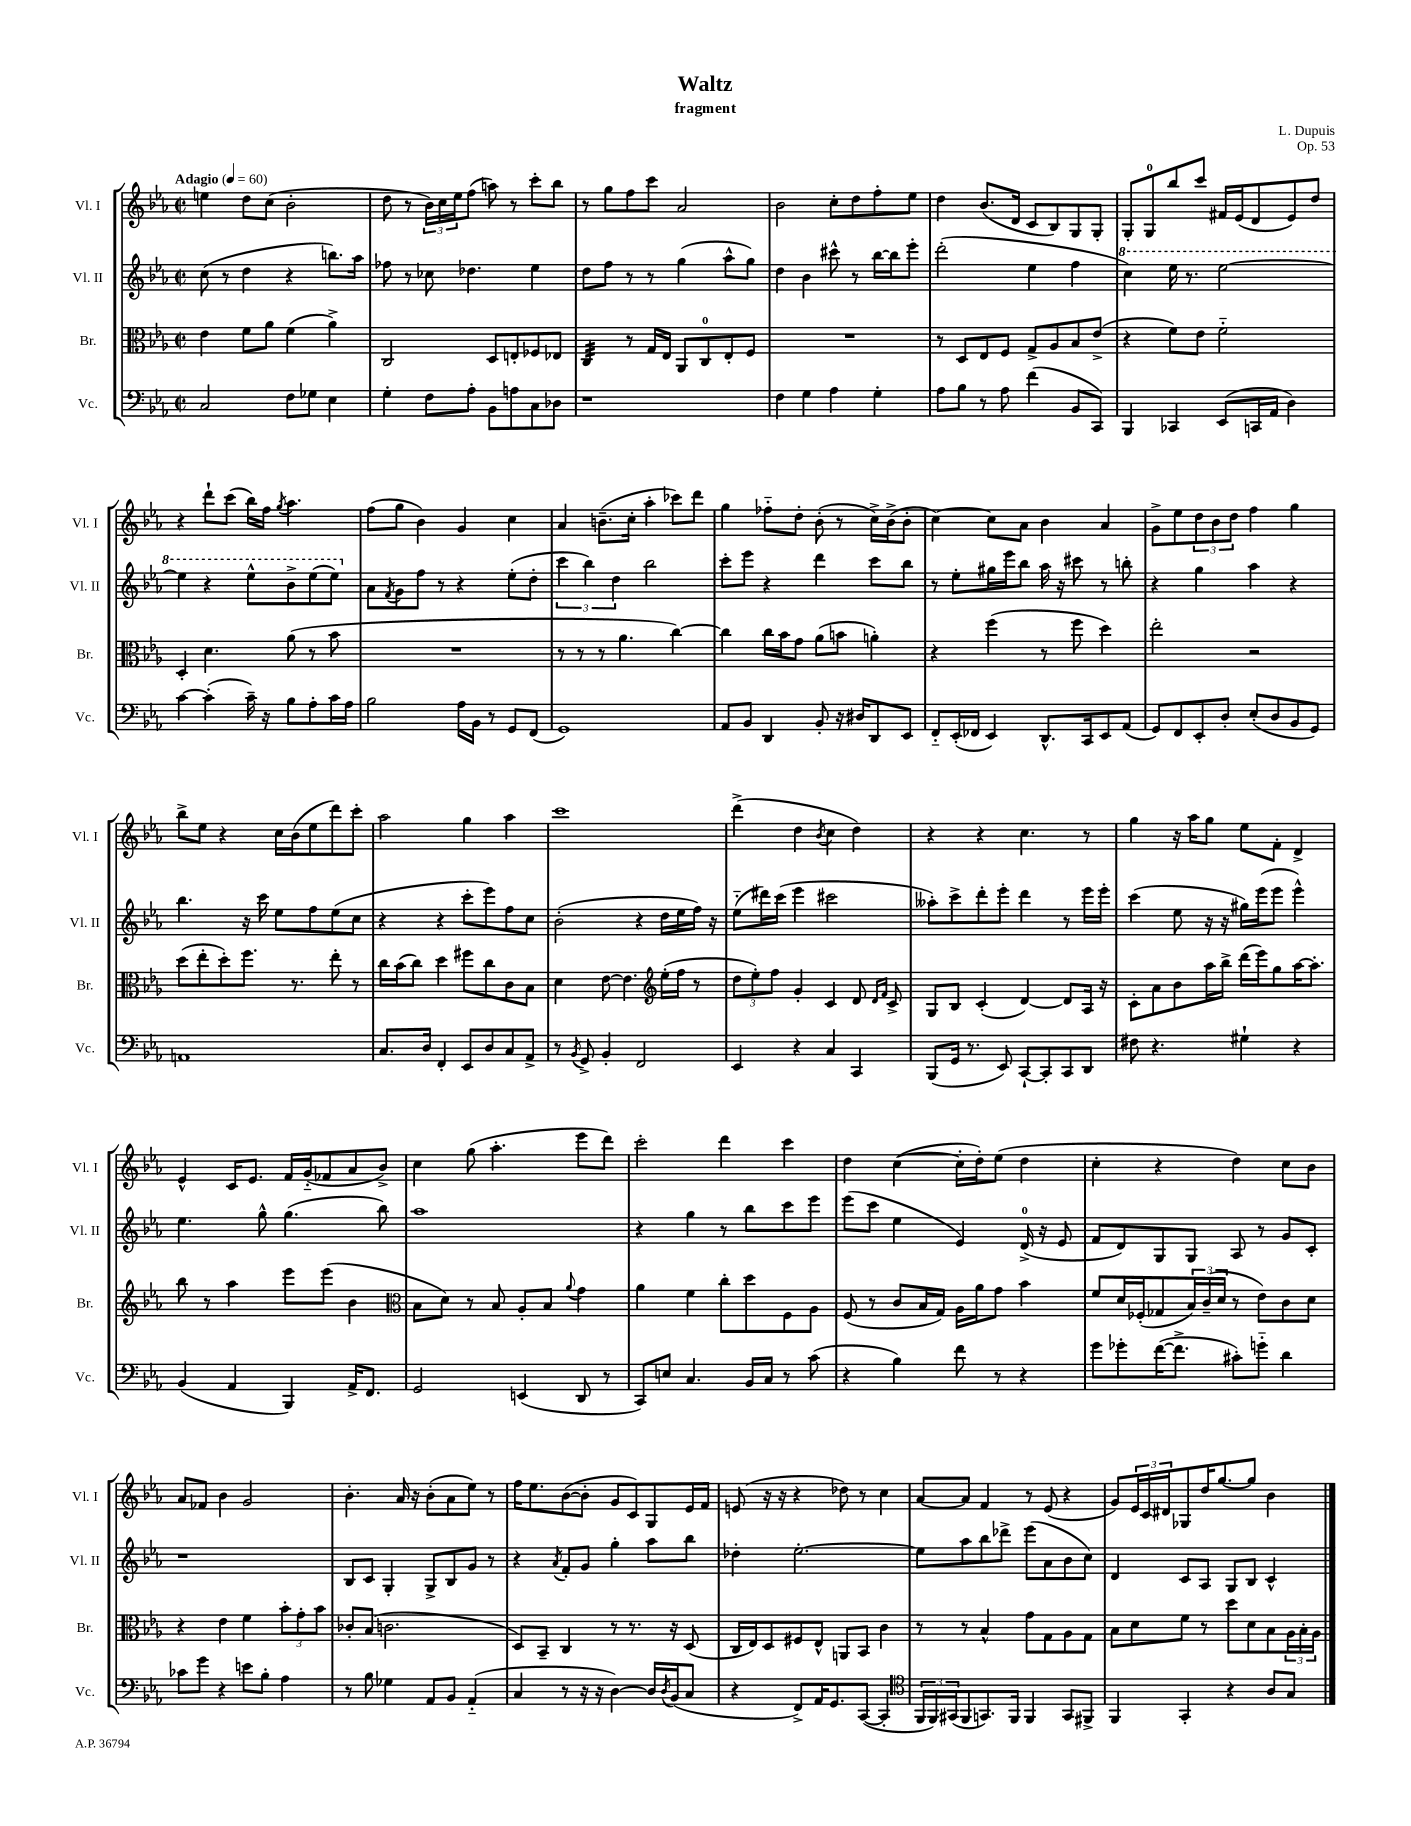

**kern	**kern	**kern	**kern
*part4	*part3	*part2	*part1
*staff4	*staff3	*staff2	*staff1
*I"Vc.	*I"Br.	*I"Vl. II	*I"Vl. I
*I'Vc.	*I'Br.	*I'Vl. II	*I'Vl. I
*clefF4	*clefC3	*clefG2	*clefG2
*k[b-e-a-]	*k[b-e-a-]	*k[b-e-a-]	*k[b-e-a-]
*M2/2	*M2/2	*M2/2	*M2/2
*met(c|)	*met(c|)	*met(c|)	*met(c|)
*MM60	*MM60	*MM60	*MM60
=1	=1	=1	=1
!	!	!	!LO:TX:a:B:t=Adagio
2C/	4e-\	(8cc\	4een\
.	.	8r	.
.	8f\L	4dd\	8dd\L
.	8a-\J	.	(8cc\J
8F\L	(4f\	4r	2b-'\
8G-X\J	.	.	.
4E-\	4a-^\)	8.bbn\L)	.
.	.	16aa-\Jk	.
=2	=2	=2	=2
4G'\	2C/	8ff-X\	8dd\
.	.	8r	8r
8F\L	.	8cc-X\	24b-\LL)
.	.	.	24cc\
.	.	.	24ee-\J
8A-'\J	.	4.dd-X\	(8ff\J
8BB-\L	8D/L	.	8aan\)
8An\	8En'/	.	8r
8C\	8F-X/	4ee-\	8ccc'\L
8D-X\J	8E-X/J	.	8bb-\J
=3	=3	=3	=3
*	*tremolo	*	*
1r	32C/LLL	8dd\L	8r
.	32C/	.	.
.	32C/	.	.
.	32C/	.	.
.	32C/	8ff\J	8gg\L
.	32C/	.	.
.	32C/	.	.
.	32C/JJJ	.	.
*	*Xtremolo	*	*
.	8r	8r	8ff\
.	16G/LL	8r	8ccc\J
.	16E-/JJ	.	.
.	8AA-/L	(4gg\	2a-/
.	8C/	.	.
.	8E-'/	8aa-^^\L	.
.	8F/J	8gg\J)	.
=4	=4	=4	=4
4F\	1r	4dd\	2b-\
4G\	.	4b-\	.
4A-\	.	8ccc#X^^\	8cc'\L
.	.	8r	8dd\
4G'\	.	[16bb-\LL	8ff'\
.	.	16bb-\J]	.
.	.	8eee-'\J	8ee-\J
=5	=5	=5	=5
8A-\L	8r	(2ddd'\	4dd\
8B-\J	8D/L	.	.
8r	8E-/	.	(8.b-/L
8A-\	8F/J	.	.
.	.	.	16d/Jk
(4f\	8G^/L	4ee-\	8c/L
.	8A-/	.	8B-/)
8BB-/L	8B-/	4ff\	8G/
8CC/J)	(8e-^/J	.	8G'/J
=6	=6	=6	=6
*	*	*8va	*
4BBB-/	4r	4ccc\)	8G'/L
.	.	.	8G/
4CC-X/	8f\L)	16eee-\	8bb-/
.	.	8.r	.
.	8e-\J	.	8ccc/J
(8EE-/L	2f\	[2eee-\	16f#X/LL
.	.	.	(16e-/J
16CCn/L	.	.	8d/
16AA-/JJ	.	.	.
4D\)	.	.	8e-/)
.	.	.	8dd/J
!!LO:LB:g=z
=7	=7	=7	=7
[4c\	4D'/	4eee-\]	4r
(4c'\]	4.d\	4r	8ddd`\L
.	.	.	(8ccc\J
16c~\)	.	8eee-^^\L	16bb-\LL)
16r	.	.	16ff\JJ
.	.	.	8qgg/
8B-\L	(8a-\	8bb-^\	4.aa-\
8A-'\	8r	(8eee-\	.
16c\L	8b-\	8eee-\J)	.
16A-\JJ	.	.	.
=8	=8	=8	=8
*	*	*X8va	*
2B-\	1r	8a-\L	(8ff\L
.	.	8qf/	.
.	.	8g\	8gg\J
.	.	8ff\J	4b-\)
.	.	8r	.
16A-\LL	.	4r	4g/
16BB-\JJ	.	.	.
8r	.	.	.
8GG/L	.	(8ee-'\L	4cc\
(8FF/J	.	8dd'\J	.
=9	=9	=9	=9
1GG)	8r	6ccc\	4a-/
.	8r	.	.
.	.	6bb-\)	.
.	8r	.	(8.bn~\L
.	.	6dd\	.
.	4.a-\	.	.
.	.	.	16cc'\Jk
.	.	2bb-\	4aa-'\
.	[4cc\)	.	8ccc-X\L)
.	.	.	8ddd\J
=10	=10	=10	=10
8AA-/L	4cc\]	8ccc'\L	4gg\
8BB-/J	.	8eee-\J	.
4DD/	16cc\LL	4r	8ff-X\L
.	16b-\J	.	.
.	8g\J	.	8dd'\J
8BB-'/	(8a-\L	4ddd\	(8b-'\
16r	8bn\J	.	8r
16D#X/KL	.	.	.
8DD/	4an'\)	8ccc\L	16cc^\LL)
.	.	.	(16b-^\J
8EE-/J	.	8bb-\J	8b-'\J
=11	=11	=11	=11
8FF/L	4r	8r	[4cc\)
(16EE-'/L	.	8ee-'\L	.
16FF-X/JJ	.	.	.
4EE-/)	(4ff\	16gg#X\L	8cc\L]
.	.	16eee-\J	.
.	.	8bb-\J	8a-\J
8.DD^^/L	8r	16aa-\	4b-\
.	.	16r	.
.	8ff\	8ccc#X\	.
16CC/k	.	.	.
8EE-/	4dd\)	8r	4a-/
(8AA-/J	.	8bbn'\	.
=12	=12	=12	=12
8GG/L)	2ee-'\	4r	8g^\L
8FF/	.	.	8ee-\
8EE-'/	.	4gg\	12dd\
.	.	.	12b-\
8D'/J	.	.	.
.	.	.	12dd\J
(8E-'/L	2r	4aa-\	4ff\
8D/	.	.	.
8BB-/	.	4r	4gg\
8GG/J)	.	.	.
!!LO:LB:g=z
=13	=13	=13	=13
1AAn	(8dd\L	4.bb-\	8bb-^\L
.	8ee-'\	.	8ee-\J
.	8dd'\)	.	4r
.	8.ff\J	16r	.
.	.	16ccc\	.
.	.	8ee-\L	16cc\LL
.	8.r	.	(16b-\J
.	.	8ff\	8ee-\
.	8ee-'\	(8ee-\	8ddd\)
.	8r	8cc\J	8ccc'\J
=14	=14	=14	=14
8.C/L	16cc\LL	4r	2aa-\
.	(16b-\J	.	.
.	8cc\J)	.	.
16D/Jk	.	.	.
4FF'/	4dd\	4r	.
8EE-/L	8ff#X\L	8ccc'\L	4gg\
8D/	8cc\	8eee-\)	.
8C/	8c\	8ff\	4aa-\
8AA-^/J	8B-\J	8cc\J	.
=15	=15	=15	=15
8r	4d\	(2b-'\	1ccc
8qBB-/	.	.	.
8GG^/	.	.	.
4BB-'/	[8e-\	.	.
.	4.e-\]	.	.
2FF/	.	4r	.
*	*clefG2	*	*
.	(16ee-'\LL	16dd\LL	.
.	16ff\JJ	16ee-\	.
.	8r	16ff\JJ)	.
.	.	16r	.
=16	=16	=16	=16
4EE-/	12dd\L	(8ee-\L	(4ddd^\
.	12ee-'\)	.	.
.	.	16ddd#X\L)	.
.	12ff\J	.	.
.	.	(16ccc\JJ	.
4r	4g'/	4eee-\	4dd\
.	.	.	8qb-/
4C/	4c/	2ccc#X\	4cc\
4CC/	8d/	.	4dd\)
.	16qqd/LL	.	.
.	16qqf/JJ	.	.
.	8c^/	.	.
=17	=17	=17	=17
(8BBB-/L	8G/L	8aa--X'\L)	4r
16GG/Jk	8B-/J	8ccc^\	.
8.r	.	.	.
.	(4c'/	8ddd'\	4r
8EE-/)	.	8eee-'\J	.
[8CC`/L	[4d/)	4ddd\	4.cc\
8CC'/]	.	.	.
8CC/	8d/L]	8r	.
8DD/J	16A-/Jk	16eee-\LL	8r
.	16r	16eee-'\JJ	.
=18	=18	=18	=18
8F#X\	8c'\L	(4ccc\	4gg\
4.r	8a-\	.	.
.	8b-\	8ee-\	16r
.	.	.	16aa-\KL
.	16aa-\L	16r	8gg\J
.	16bb-^\JJ	16r	.
4G#X`\	(16ddd\LL	16gg#X\LL)	8ee-\L
.	16eee-\J)	(16eee-\J	.
.	8gg\	8eee-\J	8f'\J
4r	[16aa-\K	4eee-^^\)	4d^/
.	8.aa-'\J]	.	.
!!LO:LB:g=z
=19	=19	=19	=19
(4BB-/	8bb-\	4.ee-\	4e-^^/
.	8r	.	.
4AA-/	4aa-\	.	16c/KL
.	.	.	8.e-/J
.	.	8gg^^\	.
4BBB-/)	8eee-\L	(4.gg\	16f/LL
.	.	.	(16g/J
.	(8eee-\J	.	8f-X/
16AA-^/KL	4b-\	.	8a-/
8.FF/J	.	.	.
.	.	8bb-\)	8b-^/J)
=20	=20	=20	=20
*	*clefC3	*	*
2GG/	8B-\L	1aa-	4cc\
.	8d\J)	.	.
.	8r	.	(8gg\
.	8B-/	.	4.aa-'\
(4EEn/	8A-'/L	.	.
.	8B-/J	.	.
.	8qqa-/	.	.
8DD/	4g\	.	8eee-\L
8r	.	.	8ddd\J)
=21	=21	=21	=21
8CC/L)	4a-\	4r	2ccc'\
8En/J	.	.	.
4.C/	4f\	4gg\	.
.	8cc'\L	8r	4ddd\
16BB-/LL	8dd\	8bb-\L	.
16C/JJ	.	.	.
8r	8F\	8ccc\	4ccc\
(8c\	8A-\J	8eee-\J	.
=22	=22	=22	=22
4r	(8F/	(8eee-\L	4dd\
.	8r	8ccc\J	.
4B-\)	8c/L	4ee-\	([4cc\
.	16B-/L	.	.
.	16G/JJ)	.	.
8f\	16A-\LL	4e-/)	16cc'\LL]
.	16a-\J	.	16dd'\J)
8r	8g\J	.	(8ee-\J
4r	4b-\	(16d^/	4dd\
.	.	16r	.
.	.	8e-/	.
=23	=23	=23	=23
8g\L	8f/L	8f/L	4cc'\
8g-X'\	16d/L	8d/)	.
.	(16F-X'/J	.	.
([16f\K	8G-X/	8G/	4r
8.f^\J]	.	.	.
.	24B-/L)	8G/J	.
.	(24c~/	.	.
.	24d/JJ	.	.
8c#X'\L)	8r	8A-/	4dd\)
8gn\J	8e-\L)	8r	.
4d\	8c\	8g/L	8cc\L
.	8d\J	8c'/J	8b-\J
!!LO:LB:g=z
=24	=24	=24	=24
8c-X\L	4r	1r	8a-/L
8g\J	.	.	8f-X/J
4r	4e-\	.	4b-\
8en\L	4f\	.	2g/
8B-'\J	.	.	.
4A-\	12b-'\L	.	.
.	12g'\	.	.
.	12b-\J	.	.
=25	=25	=25	=25
8r	8c-X'/L	8B-/L	4.b-'\
8B-\	(8B-/J	8c/J	.
4G-X\	2.cn\	4G'/	.
.	.	.	16a-/
.	.	.	16r
8AA-/L	.	8G^/L	(8b-'\L
8BB-/J	.	8B-/	8a-\
(4AA-/	.	8g/J	8ee-\J)
.	.	8r	8r
=26	=26	=26	=26
4C/	8D/L)	4r	16ff\KL
.	.	.	8.ee-\
.	8BB-~/J	.	.
.	.	8qa-/	.
8r	4C/	8f'/L	([8b-\
16r	.	8g/J	8b-'\J]
16r	.	.	.
[4D\)	8r	4gg'\	8g/L
.	8.r	.	8c/)
16D/LL]	.	8aa-\L	8G/
8qD/	.	.	.
(16BB-/J	16r	.	.
8C/J	(8D/	8bb-\J	16e-/L
.	.	.	16f/JJ
=27	=27	=27	=27
4r	16C/LL	4dd-X'\	(8en/
.	16E-/J)	.	.
.	8D/	.	16r
.	.	.	16r
8FF^/L)	8F#X/	[2.ee-'\	4r
16AA-/K	8E-^^/J	.	.
8.GG/	.	.	.
.	8AAn/L	.	8dd-X\)
([8CC/J	8BB-/J	.	8r
4CC'/]	4c\	.	4cc\
=28	=28	=28	=28
*clefC4	*	*	*
24FF/LL	8r	8ee-\L]	[8a-/L
24FF/)	.	.	.
(24GG#X/J	.	.	.
8FF/	8r	8aa-\	8a-/J]
8.GGn/)	4B-^^/	8bb-\	4f/
.	.	8ddd-X^\J	.
16FF/Jk	.	.	.
4FF/	8g\L	(8eee-\L	8r
.	8G\	8a-\	(8e-/
8GG/L	8A-\	8b-\	4r
8FF#X^/J	8G\J	8cc\J)	.
=29	=29	=29	=29
4FF/	8B-\L	4d/	8g/L)
.	8d\	.	24e-/L
.	.	.	24c/
.	.	.	24d#X/J
4GG'/	8f\J	8c/L	8G-X/
.	8r	8A-/J	16dd/K
.	.	.	[8.gg/
4r	8dd\L	8G/L	.
.	8d\	8B-/J	8gg/J]
8A-/L	8B-\	4c^^/	4b-\
8G/J	24A-\L	.	.
.	24B-'\	.	.
.	24A-\JJ	.	.
==	==	==	==
*-	*-	*-	*-
